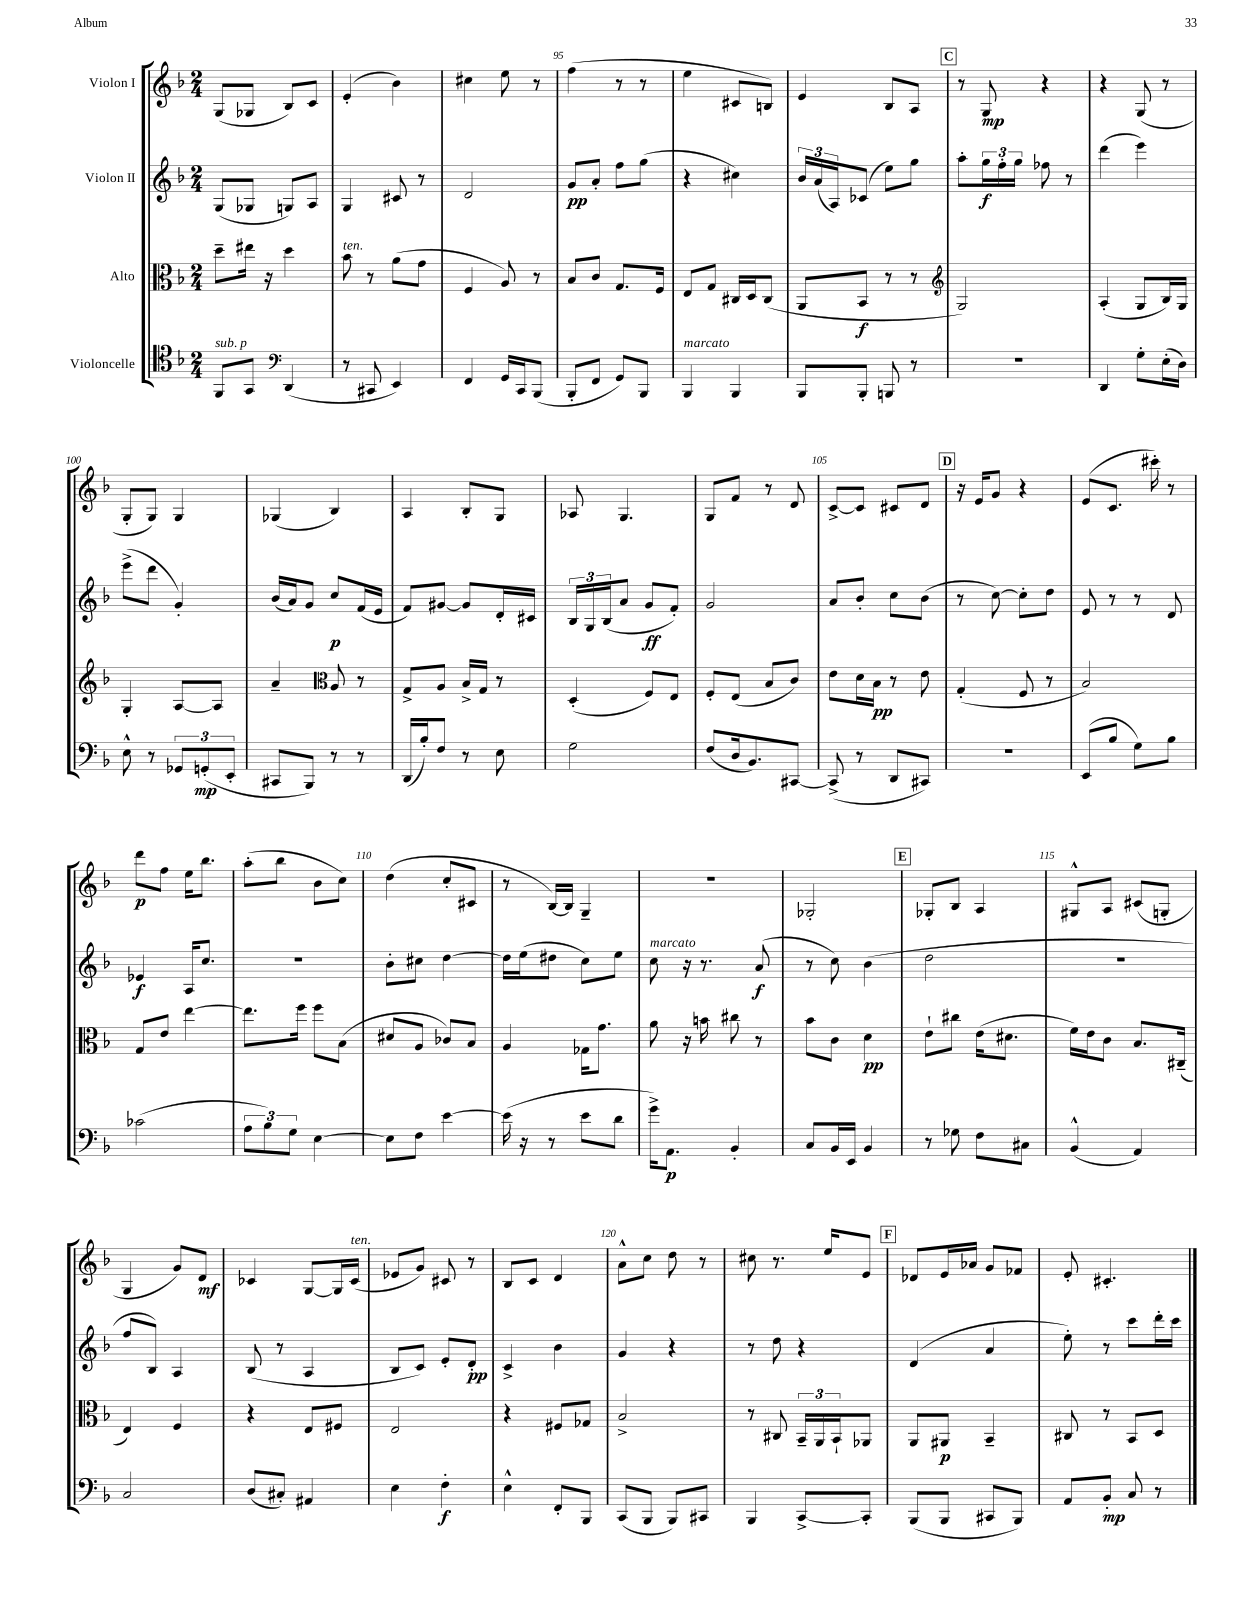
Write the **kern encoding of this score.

**kern	**kern	**kern	**kern
*staff4	*staff3	*staff2	*staff1
*clefC4	*clefC3	*clefG2	*clefG2
*k[b-]	*k[b-]	*k[b-]	*k[b-]
*M2/4	*M2/4	*M2/4	*M2/4
8FF/L	8dd~\L	(8G/L	(8G/L
8GG/J	16ee#\Jk	8G-/J	8G-/J
.	16r	.	.
*clefF4	*	*	*
(4DD/	4dd\	8G/L)	8B-/L)
.	.	8A/J	8c/J
=	=	=	=
8r	8b-\	4G/	(4e'/
8CC#/	8r	.	.
4EE/)	(8a\L	8c#/	4b-\)
.	8g\J	8r	.
=	=	=	=
4FF/	4F/	2d/	4cc#\
16GG/LL	8A/)	.	8ee\
16CC/J	.	.	.
(8BBB-/J	8r	.	8r
=	=	=	=
8BBB-'/L	8B-/L	8g/L	(4ff\
8FF/J	8c/J	8a'/J	.
8GG/L)	8.G/L	8ff\L	8r
8BBB-/J	.	(8gg\J	8r
.	16F/Jk	.	.
=	=	=	=
4BBB-/	8E/L	4r	4ee\
.	8G/J	.	.
4BBB-/	16C#/LL	4cc#\)	8c#/L
.	16D/J	.	.
.	(8C#/J	.	8B/J)
=	=	=	=
8BBB-/L	8AA/L	24b-/LL	4e/
.	.	(24a/	.
.	.	24A/J)	.
8BBB-'/J	8BB-/J	(8c-/J	.
8BBB/	8r	8ee\L)	8B-/L
8r	8r	8gg\J	8A/J
=	=	=	=
*	*clefG2	*	*
2r	2G/)	8aa'\L	8r
.	.	24gg\L	8G/
.	.	24ff'\	.
.	.	24gg\JJ	.
.	.	8ff-\	4r
.	.	8r	.
=	=	=	=
4DD/	(4A'/	(4ddd\	4r
8G'\L	8G/L	4eee\)	(8G/
(16E'\L	16B-/L)	.	8r
16D\JJ)	16G/JJ	.	.
=	=	=	=
8E^^\	4G'/	(8eee^\L	8G'/L
8r	.	8ddd\J	8G/J)
12GG-/L	[8A/L	4g'/)	4G/
(12GG'/	.	.	.
.	8A/]J	.	.
12EE'/J	.	.	.
=	=	=	=
8CC#/L	4a~/	(16b-/LL	(4G-/
.	.	16a/J)	.
8BBB-/J)	.	8g/J	.
*	*clefC3	*	*
8r	8A/	8cc/L	4B-/)
8r	8r	(16f/L	.
.	.	16e/JJ	.
=	=	=	=
(16DD/LL	8G^/L	8f/L)	4A/
16B-'/J)	.	.	.
8F/J	8A/J	[8g#/J	.
8r	16B-^/LL	8g#/]L	8B-'/L
.	16G/JJ	.	.
8E\	8r	16d'/L	8G/J
.	.	16c#/JJ	.
=	=	=	=
2G\	(4D'/	24B-/LL	8A-/
.	.	24G/	.
.	.	(24B-/J	.
.	.	8a/J	4.G/
.	8F/L)	8g/L	.
.	8E/J	8f'/J)	.
=	=	=	=
(8F/L	8F'/L	2g/	8G/L
16D/k	(8E/J	.	8f/J
8.BB-/)	.	.	.
.	8B-/L	.	8r
[8CC#/J	8c/J)	.	8d/
=	=	=	=
(8CC#^/]	8e\L	8a/L	[8c^/L
8r	16d\L	8b-'/J	8c/]J
.	16B-\JJ	.	.
8DD/L	8r	8cc\L	8c#/L
8CC#/J)	8e\	(8b-\J	8d/J
=	=	=	=
2r	(4G'/	8r	16r
.	.	.	16e/LK
.	.	[8cc\)	8g/J
.	8F/	8cc'\]L	4r
.	8r	8dd\J	.
=	=	=	=
(8EE/L	2B-/)	8e/	(8e/L
8B-/J	.	8r	8.c/J
8G\L)	.	8r	.
.	.	.	16ccc#'\)
8B-\J	.	8d/	8r
=	=	=	=
(2c-\	8G/L	4e-/	8ddd\L
.	8e/J	.	8ff\J
.	[4ee\	16A/LK	16ee\LK
.	.	8.cc/J	8.bb-\J
=	=	=	=
12A\L	8.ee\]L	2r	(8aa'\L
12B-\)	.	.	.
.	.	.	8bb-\J
12G\J	.	.	.
.	16ff\Jk	.	.
[4E\	8ff\L	.	8b-\L
.	(8B-\J	.	8cc\J)
=	=	=	=
8E\]L	8d#/L	8b-'\L	(4dd\
8F\J	8A/J	8cc#\J	.
[4e\	8c-/L)	[4dd\	8cc'/L
.	8B-/J	.	8c#/J
=	=	=	=
(16e\]	4A/	16dd\]LL	8r
16r	.	(16ee\J	.
8r	.	8dd#\J	[16B-/LL)
.	.	.	16B-/]JJ
8e\L	16G-\LK	8cc\L)	4G~/
.	8.g\J	.	.
8d\J	.	8ee\J	.
=	=	=	=
16g^\LK)	8a\	8cc\	2r
8.AA\J	.	.	.
.	16r	16r	.
.	16b\	8.r	.
4BB-'/	8cc#\	.	.
.	8r	(8a/	.
=	=	=	=
8C/L	8b-\L	8r	2G-'/
16BB-/L	8c\J	8cc\)	.
16EE/JJ	.	.	.
4BB-/	4d\	(4b-\	.
=	=	=	=
8r	8e`\L	2dd\	8G-'/L
8G-\	8cc#\J	.	8B-/J
8F\L	(16e\LK	.	4A/
.	8.d#\J	.	.
8C#\J	.	.	.
=	=	=	=
(4BB-^^/	16f\LL)	2r	8G#^^/L
.	16e\J	.	.
.	8c\J	.	8A/J
4AA/)	8.B-/L	.	(8c#/L
.	.	.	8G'/J
.	(16C#~/Jk	.	.
=	=	=	=
2C/	4E/)	8ff/L	4G/
.	.	8B-/J)	.
.	4F/	4A/	8g/L)
.	.	.	8d/J
=	=	=	=
(8D/L	4r	(8B-/	4c-/
8C#'/J)	.	8r	.
4AA#/	8E/L	4A/	[8G/L
.	8F#/J	.	16G/]L
.	.	.	(16c-/JJ
=	=	=	=
4E\	2E/	8B-/L	8e-/L
.	.	8c/J)	8g/J)
4F'\	.	8e'/L	8c#/
.	.	8d'/J	8r
=	=	=	=
4E^^\	4r	4c^/	8B-/L
.	.	.	8c/J
8FF'/L	8F#/L	4b-\	4d/
8BBB-/J	8G-/J	.	.
=	=	=	=
(8CC/L	2B-^/	4g/	8a^^\L
8BBB-/J	.	.	8cc\J
8BBB-/L)	.	4r	8dd\
8CC#/J	.	.	8r
=	=	=	=
4BBB-/	8r	8r	8cc#\
.	8C#/	8dd\	8.r
[8CC^/L	24BB-~/LL	4r	.
.	24AA/	.	.
.	.	.	16ee/LK
.	24BB-`/J	.	.
8CC'/]J	8AA-/J	.	8e/J
=	=	=	=
(8BBB-/L	8AA/L	(4d/	8d-/L
8BBB-/J	8AA#/J	.	16e/L
.	.	.	16a-/JJ
8CC#/L	4BB-~/	4a/	8g/L
8BBB-/J)	.	.	8f-/J
=	=	=	=
8AA/L	8C#/	8ee'\)	8e'/
8BB-'/J	8r	8r	4.c#'/
8C/	8BB-/L	8ccc\L	.
8r	8D/J	16ddd'\L	.
.	.	16ccc\JJ	.
==	==	==	==
*-	*-	*-	*-
